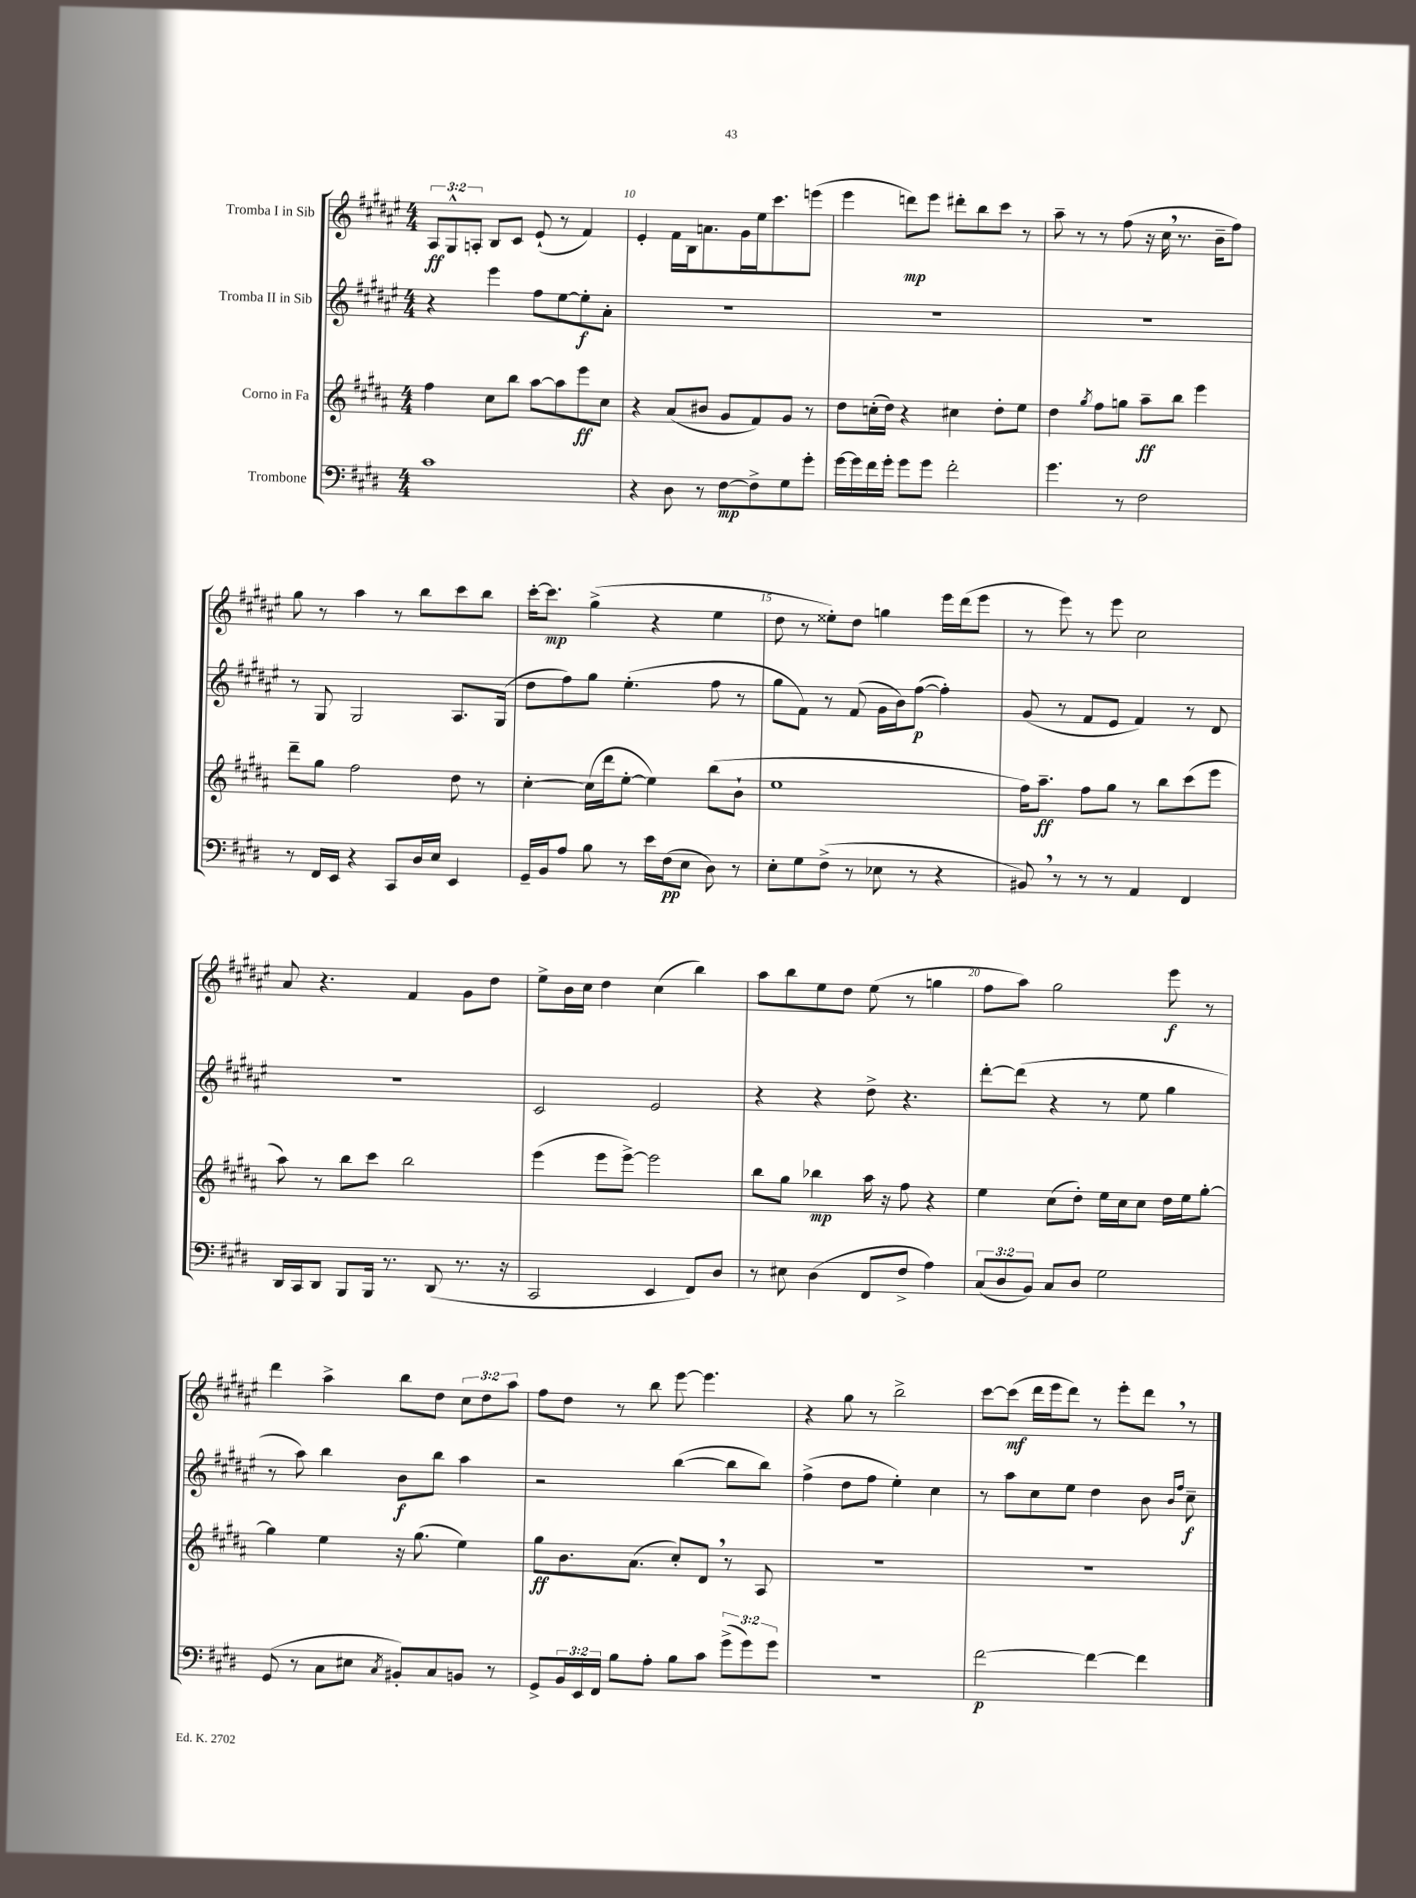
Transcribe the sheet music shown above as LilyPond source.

<<
\new StaffGroup <<
\new Staff = "s0" \with { instrumentName = "Tromba I in Sib" } {
    \clef treble \key fis \major \numericTimeSignature \time 4/4 \override Staff.TupletNumber.text = #tuplet-number::calc-fraction-text
    \tuplet 3/2 { ais8\ff gis8-^ a8-. } b8 cis'8 eis'8-!( r8 fis'4) |
    eis'4-. fis'16 b16 a'8. gis'16 eis''16 cis'''8. e'''8( |
    eis'''4 d'''8\mp) eis'''8 dis'''8-. b''8 cis'''8 r8 |
    ais''8-- r8 r8 fis''8( r16 cis''16 \breathe r8. b'16-- fis''8) |
    gis''8 r8 ais''4 r8 b''8 cis'''8 b''8 |
    cis'''16~-. cis'''8.\mp gis''4->( r4 eis''4 |
    dis''8 r8 eisis''8-.) dis''8 g''4 eis'''16 dis'''16( eis'''8 |
    r8 eis'''8) r8 eis'''8 cis''2 |
    ais'8 r4. fis'4 gis'8 dis''8 |
    eis''8-> b'16 cis''16 dis''4 cis''4( b''4) |
    ais''8 b''8 eis''8 dis''8 eis''8( r8 g''4 |
    fis''8 ais''8) gis''2 eis'''8\f r8 |
    dis'''4 ais''4-> b''8 dis''8 \tuplet 3/2 { cis''8 dis''8 ais''8 } |
    fis''8 dis''8 r8 b''8 eis'''8~ eis'''4. |
    r4 gis''8 r8 b''2-> |
    cis'''8~ cis'''8\mf( dis'''16 eis'''16 dis'''8) r8 eis'''8-. dis'''8 \breathe r8 \bar "|." |
}
\new Staff = "s1" \with { instrumentName = "Tromba II in Sib" } {
    \clef treble \key fis \major \numericTimeSignature \time 4/4
    r4 eis'''4 fis''8 eis''8~ eis''8-.\f ais'8-. |
    R1 |
    R1 |
    R1 |
    r8 gis8 gis2 ais8. gis16( |
    dis''8 fis''8) gis''8 eis''4.-.( fis''8 r8 |
    gis''8 fis'8) r8 fis'8( gis'16 b'16) fis''8~\p( fis''4-.) |
    gis'8( r8 fis'8 eis'8 fis'4) r8 dis'8 |
    r1 |
    cis'2 eis'2 |
    r4 r4 dis''8-> r4. |
    dis'''8~-. dis'''8( r4 r8 eis''8 gis''4 |
    r8 ais''8) b''4 b'8\f b''8 ais''4 |
    r2 b''4~( b''8 b''8) |
    fis''4->( dis''8 fis''8 eis''4-.) cis''4 |
    r8 ais''8 cis''8 eis''8 dis''4 b'8 \grace { b'16 fis''16 } cis''8--\f \bar "|." |
}
\new Staff = "s2" \with { instrumentName = "Corno in Fa" } {
    \clef treble \key b \major \numericTimeSignature \time 4/4
    fis''4 cis''8 b''8 ais''8~ ais''8 e'''8\ff cis''8 |
    r4 ais'8( bis'8 gis'8 fis'8) gis'8 r8 |
    dis''8 c''16-.( dis''16) r4 cis''4 dis''8-. e''8 |
    dis''4 \acciaccatura { gis''8 } fis''8 g''8 ais''8--\ff b''8 e'''4 |
    dis'''8-- gis''8 fis''2 dis''8 r8 |
    cis''4~-. cis''16( dis'''16 e''8~-. e''4) b''8( b'8-! |
    e''1 |
    fis''16) ais''8.--\ff fis''8 gis''8 r8 b''8 cis'''8( e'''8 |
    ais''8) r8 b''8 cis'''8 b''2 |
    e'''4( e'''8 e'''8~->) e'''2 |
    b''8 gis''8 bes''4\mp ais''16 r16 fis''8 r4 |
    e''4 cis''8( dis''8-.) e''16 cis''16 cis''8 dis''16 e''16 gis''8~-. |
    gis''4 e''4 r16 gis''8.( e''4) |
    gis''8\ff b'8. ais'8.( cis''8-.) dis'8 \breathe r8 ais8 |
    R1 |
    R1 \bar "|." |
}
\new Staff = "s3" \with { instrumentName = "Trombone" } {
    \clef bass \key e \major \numericTimeSignature \time 4/4 \override Staff.TupletNumber.text = #tuplet-number::calc-fraction-text
    cis'1 |
    r4 dis8 r8 fis8~\mp fis8-> gis8 gis'8-. |
    gis'16~ gis'16 fis'16 gis'16-. gis'8 gis'8 fis'2-. |
    gis'4. r8 fis2 |
    r8 fis,16 e,16 r4 cis,8 dis16 e16 e,4 |
    gis,16-- b,16 a8 b8 r8 e'16 fis16\pp( e8 dis8) r8 |
    e8-. gis8 fis8->( r8 ees8 r8 r4 |
    bis,8) \breathe r8 r8 r8 a,4 fis,4 |
    dis,16 cis,16 dis,8 b,,8 b,,16 r8. dis,8( r8. r16 |
    cis,2 e,4 fis,8) dis8 |
    r8 eis8 dis4( fis,8 fis8-> a4) |
    \tuplet 3/2 { cis8( dis8 b,8) } cis8 dis8 gis2 |
    gis,8( r8 cis8 eis8 \acciaccatura { cis8 } bis,8-.) cis8 b,8 r8 |
    gis,8-> \tuplet 3/2 { b,16 e,16 fis,16 } b8 a8-. b8 cis'8 \tuplet 3/2 { gis'8->( gis'8) gis'8 } |
    r1 |
    fis'2~\p fis'4~ fis'4 \bar "|." |
}
>>
>>
\layout { \context { \Score currentBarNumber = #9 \override BarNumber.break-visibility = ##(#f #t #t) barNumberVisibility = #(every-nth-bar-number-visible 5) } }
